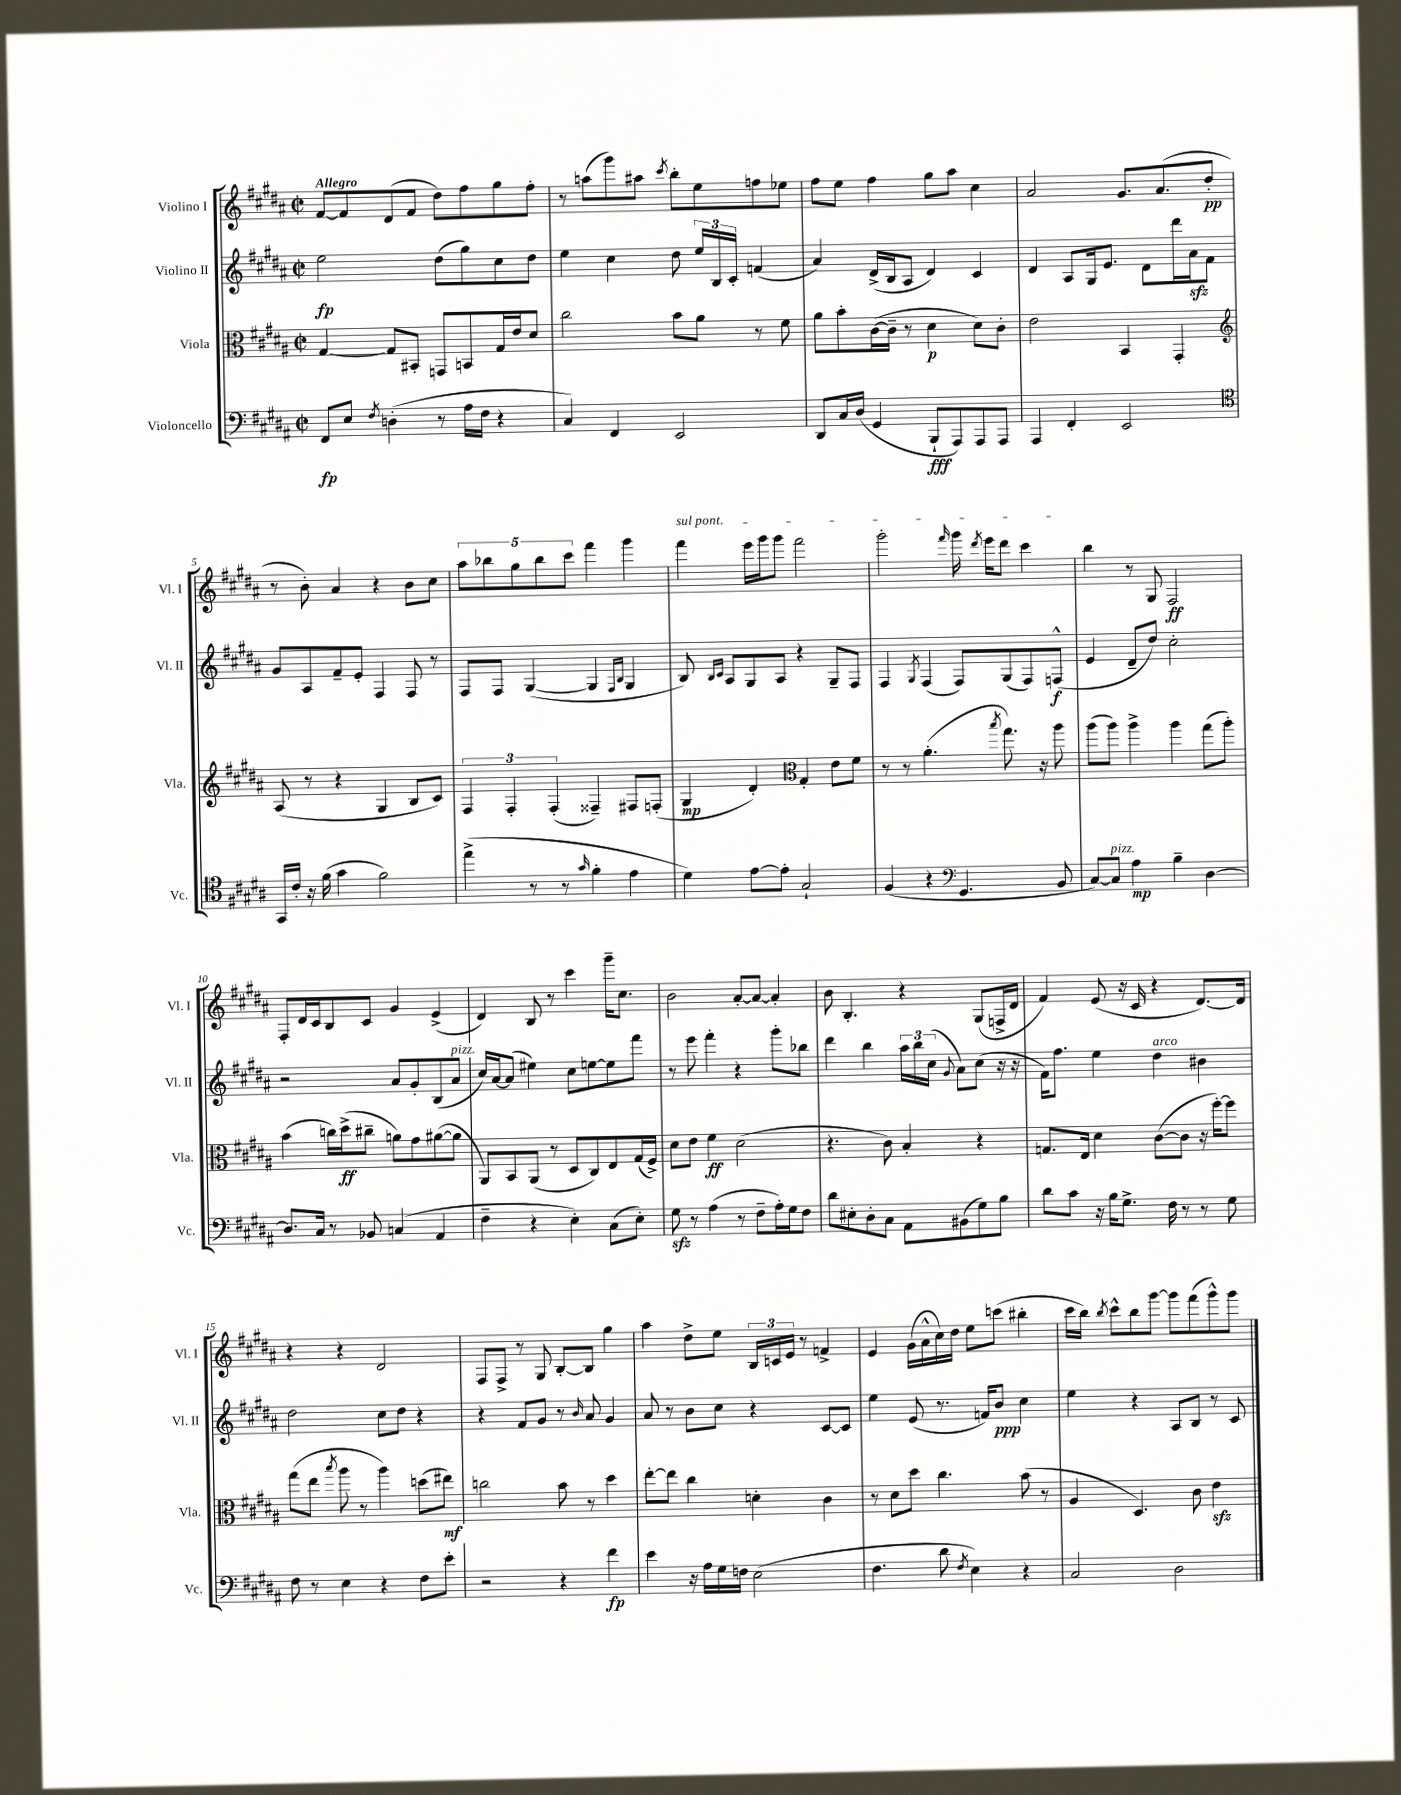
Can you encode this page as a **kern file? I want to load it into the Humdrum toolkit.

**kern	**kern	**kern	**kern
*staff4	*staff3	*staff2	*staff1
*clefF4	*clefC3	*clefG2	*clefG2
*k[f#c#g#d#a#]	*k[f#c#g#d#a#]	*k[f#c#g#d#a#]	*k[f#c#g#d#a#]
*M2/2	*M2/2	*M2/2	*M2/2
*met(c|)	*met(c|)	*met(c|)	*met(c|)
8FF#/L	[4G#/	2ee\	[8f#/L
8E/J	.	.	8f#/]
8qF#/	.	.	.
(4D'\	8G#/]L	.	(8d#/
.	8BB#'/J	.	8f#/J
8r	8GG/L	(8dd#\L	8dd#\L)
16A#\LL	8BB/	8gg#\)	8ff#\
16F#\JJ	.	.	.
4r	16G#/L	8cc#\	8gg#\
.	16e/J	.	.
.	8d#/J	8dd#\J	8ff#'\J
=	=	=	=
4C#/)	2cc#\	4ee\	8r
.	.	.	(8aa\L
4FF#/	.	4cc#\	8ggg#\)
.	.	.	8aa#\J
.	.	.	8qccc#/
2EE/	8b\L	8dd#\	8bb'\L
.	8a#\J	24ee/LL	8ee\
.	.	24B/	.
.	.	24c#'/JJ	.
.	8r	(4f/	8ff\
.	8f#\	.	8ee-\J
=	=	=	=
8DD#/L	8a#\L	4a#/)	8ff#\L
16C#/L	8b'\	.	8ee\J
(16D#/JJ	.	.	.
4GG#/	([16c#\L	(16d#^/LL	4ff#\
.	16c#~\]JJ	16B/J	.
.	8r	8A#/J	.
8BBB`/L	4d#\	4d#/)	8gg#\L
8AAA#/)	.	.	8aa#\J
8AAA#/	8d#\L)	4c#/	4cc#\
8AAA#/J	8c#'\J	.	.
=	=	=	=
4AAA#/	2e\	4d#/	2a#/
4FF#'/	.	8A#/L	.
.	.	16G#/k	.
.	.	8.e/J	.
2EE/	4BB/	.	8.g#/L
.	.	8d#\L	.
.	.	.	(8.a#/
.	4GG#'/	16ddd#\L	.
.	.	16a#\J	.
.	.	8f#\J	8dd#'/J
=	=	=	=
*clefC4	*clefG2	*	*
16GG#/LL	(8A#/	8g#/L	8r
16c#'/JJ	.	.	.
16r	8r	8A#/	8b'\)
(16f#\	.	.	.
4g#\	4r	8f#~/	4a#/
.	.	8e'/J	.
2f#\)	4G#/	4F#/	4r
.	8B/L	8F#/	8b\L
.	8c#/J)	8r	8cc#\J
=	=	=	=
(4ee^\	6F#/	8F#/L	10aa#\L
.	.	.	10bb-\
.	.	8F#/J	.
.	6F#'/	.	.
.	.	.	10gg#\
8r	.	([4G#/	.
.	.	.	10bb-\
.	(6F#'/	.	.
8r	.	.	.
.	.	.	10ccc#\J
16qqg#/	.	.	.
4f#'\	4F##~/)	4G#/]	4fff#\
.	.	16qqF#/LL	.
.	.	16qqB/JJ	.
4e\	8F#/L	4G#/	4ggg#\
.	(8F'/J	.	.
=	=	=	=
4d#\)	4G#/	8B/)	4fff#\
.	.	16qqB/LL	.
.	.	16qqc#/JJ	.
.	.	8A#/L	.
[8e\L	4d#'/)	8G#/	16eee\LL
.	.	.	16ggg#\J
8e'\]J	.	8A#/J	8ggg#\J
*	*clefC3	*	*
2G#`/	4G#'/	4r	2fff#\
.	8e\L	8G#~/L	.
.	8f#\J	8F#/J	.
=	=	=	=
(4F#/	8r	4F#/	2ggg#'\
.	8r	.	.
.	.	8qG#/	.
4r	(4.a#'\	(4F#/	.
*clefF4	*	*	*
.	.	.	16qqfff#/
4.GG#/	.	8F#/L)	16ggg#\
.	.	.	8qddd#/
.	.	.	16eee\LK
.	8qbb/	.	.
.	8.gg#\)	(8G#/	8ddd#\J
.	.	8F#/)	4ccc#\
.	16r	.	.
8BB/	8aa#\	(8F^^/J	.
=	=	=	=
[8C#/L)	(8aa#\L	4e/	4bb\
8C#/]J	8aa#\J)	.	.
4A#\	4aa#^\	8d#~/L	8r
.	.	8dd#/J)	8G#/
4B~\	4aa#\	2cc#'\	2F#/
[4D#\	(8gg#\L	.	.
.	8aa#'\J)	.	.
=	=	=	=
8.D#/]L	(4b\	2r	8F#'/L
.	.	.	16d#/L
16C#/Jk	.	.	16c#/J
8r	16cc\LL)	.	8B/
.	(16dd#^\J	.	.
8BB-/	8cc#~\J	.	8c#/J
(4C/	8a\L)	8a#/L	4g#/
.	8g#\	8g#'/	.
4AA#/	([8a#\	(8B/	(4e^/
.	8a#\]J	8a#/J	.
=	=	=	=
4F#~\	8AA#/L)	16cc#/LL)	4d#/)
.	.	[16a#/J	.
.	8BB/	(8a#/]J	.
4r	(8AA#/J	4ee#\)	8B/
.	8r	.	8r
4E'\)	8D#/L	8cc#\L	4ccc#\
.	8C#/)	[8ee\	.
(8C#\L	8E/	8ee\]	16ggg#~\LK
.	.	.	8.cc#\J
8E'\J)	(16G#/L	8fff#\J	.
.	16F#^/JJ)	.	.
=	=	=	=
8G#\	8d#\L	8r	2b\
8r	8e\J	8eee\	.
(4A#\	4f#\	4fff#'\	.
8r	(2d#\	4r	[8a#'/L
8F#~\L	.	.	8a#/_J
16A#'\L)	.	8ggg#'\L	4a#'/]
16G#\J	.	.	.
8F#\J	.	8bb-\J	.
=	=	=	=
8d#\L	4.r	4ddd#\	8b\
8E#'\	.	.	4.B'/
8D#'\	.	4bb\	.
8C#\J	8c#\)	.	.
8AA#\L	4B'/	24aa#\LL	4r
.	.	24bb\	.
.	.	(24cc#\JJ	.
.	.	8qqg#/	.
(8BB#\	.	8a#\L)	.
8G#\)	4r	(8cc#\J	(8G#/L
8B\J	.	16r	16F^/L
.	.	16r	16d#/JJ
=	=	=	=
8d#\L	8.G/L	16f#\LK)	4f#/)
.	.	8.ff#\J	.
8c#\J	.	.	.
.	16E/Jk	.	.
16r	4d#\	4ee\	(8e/
16B\LK	.	.	.
8.G#^\J	.	.	16r
.	.	.	16c#/
.	([8c#\L	4dd#\	4r
16F#\	.	.	.
8r	8c#\]J	.	.
8r	16r	4b#\	[8.d#/L)
.	[16ff#'\LK)	.	.
8G#\	8ff#\]J	.	.
.	.	.	16d#/]Jk
=	=	=	=
8F#\	(8gg#\L	2dd#\	4r
8r	8ee\J	.	.
.	8qbb/	.	.
4E\	8aa#\	.	4r
.	8r	.	.
4r	4aa#\)	8cc#\L	2d#/
.	.	8dd#\J	.
8F#\L	(8dd\L	4r	.
8e'\J	8ee#\J)	.	.
=	=	=	=
2r	2cc\	4r	8F#/L
.	.	.	8F#^/J
.	.	8f#/L	8r
.	.	8g#/J	8G#/
4r	8b\	8r	[8B'/L
.	.	16qqb/	.
.	8r	8a#/	8B/]J
4f#\	4dd#\	4g#/	4gg#\
=	=	=	=
4e\	[8ee'\L	8a#/	4aa#\
.	8ee\]J	8r	.
16r	4cc#\	8b\L	8dd#^\L
16A#\LL	.	.	.
16G#\	.	8cc#\J	8ee\J
16F\JJ	.	.	.
(2E\	4d'\	4r	24B/LL
.	.	.	24c/
.	.	.	24e/JJ
.	.	.	8r
.	4c#\	[8c#/L	4f^/
.	.	8c#/]J	.
=	=	=	=
4.F#\	8r	4ee\	4e/
.	8d#\L	.	.
.	8dd#\J	(8e/	(16g#\LL
.	.	.	16a#^^\
8d#\	4.cc#\	8.r	16cc#\)
.	.	.	16dd#\JJ
8qF#/	.	.	.
4E\)	.	.	8ee\L
.	.	16f/LK)	.
.	.	8b/J	(8ccc\J
4r	(8b\	4cc#\	4bb#'\
.	8r	.	.
=	=	=	=
2C#/	4A#/	4ee\	16ccc#\LL
.	.	.	16bb\JJ)
.	.	.	8qbb/
.	.	.	8ccc#^^\L
.	4.D#/)	4r	8bb\
.	.	.	[8ggg#\J
2D#\	.	8A#/L	8ggg#\]L
.	8c#\	8B/J	(8fff#\
.	4e\	8r	8ggg#^^\)
.	.	8c#/	8ggg#\J
==	==	==	==
*-	*-	*-	*-
